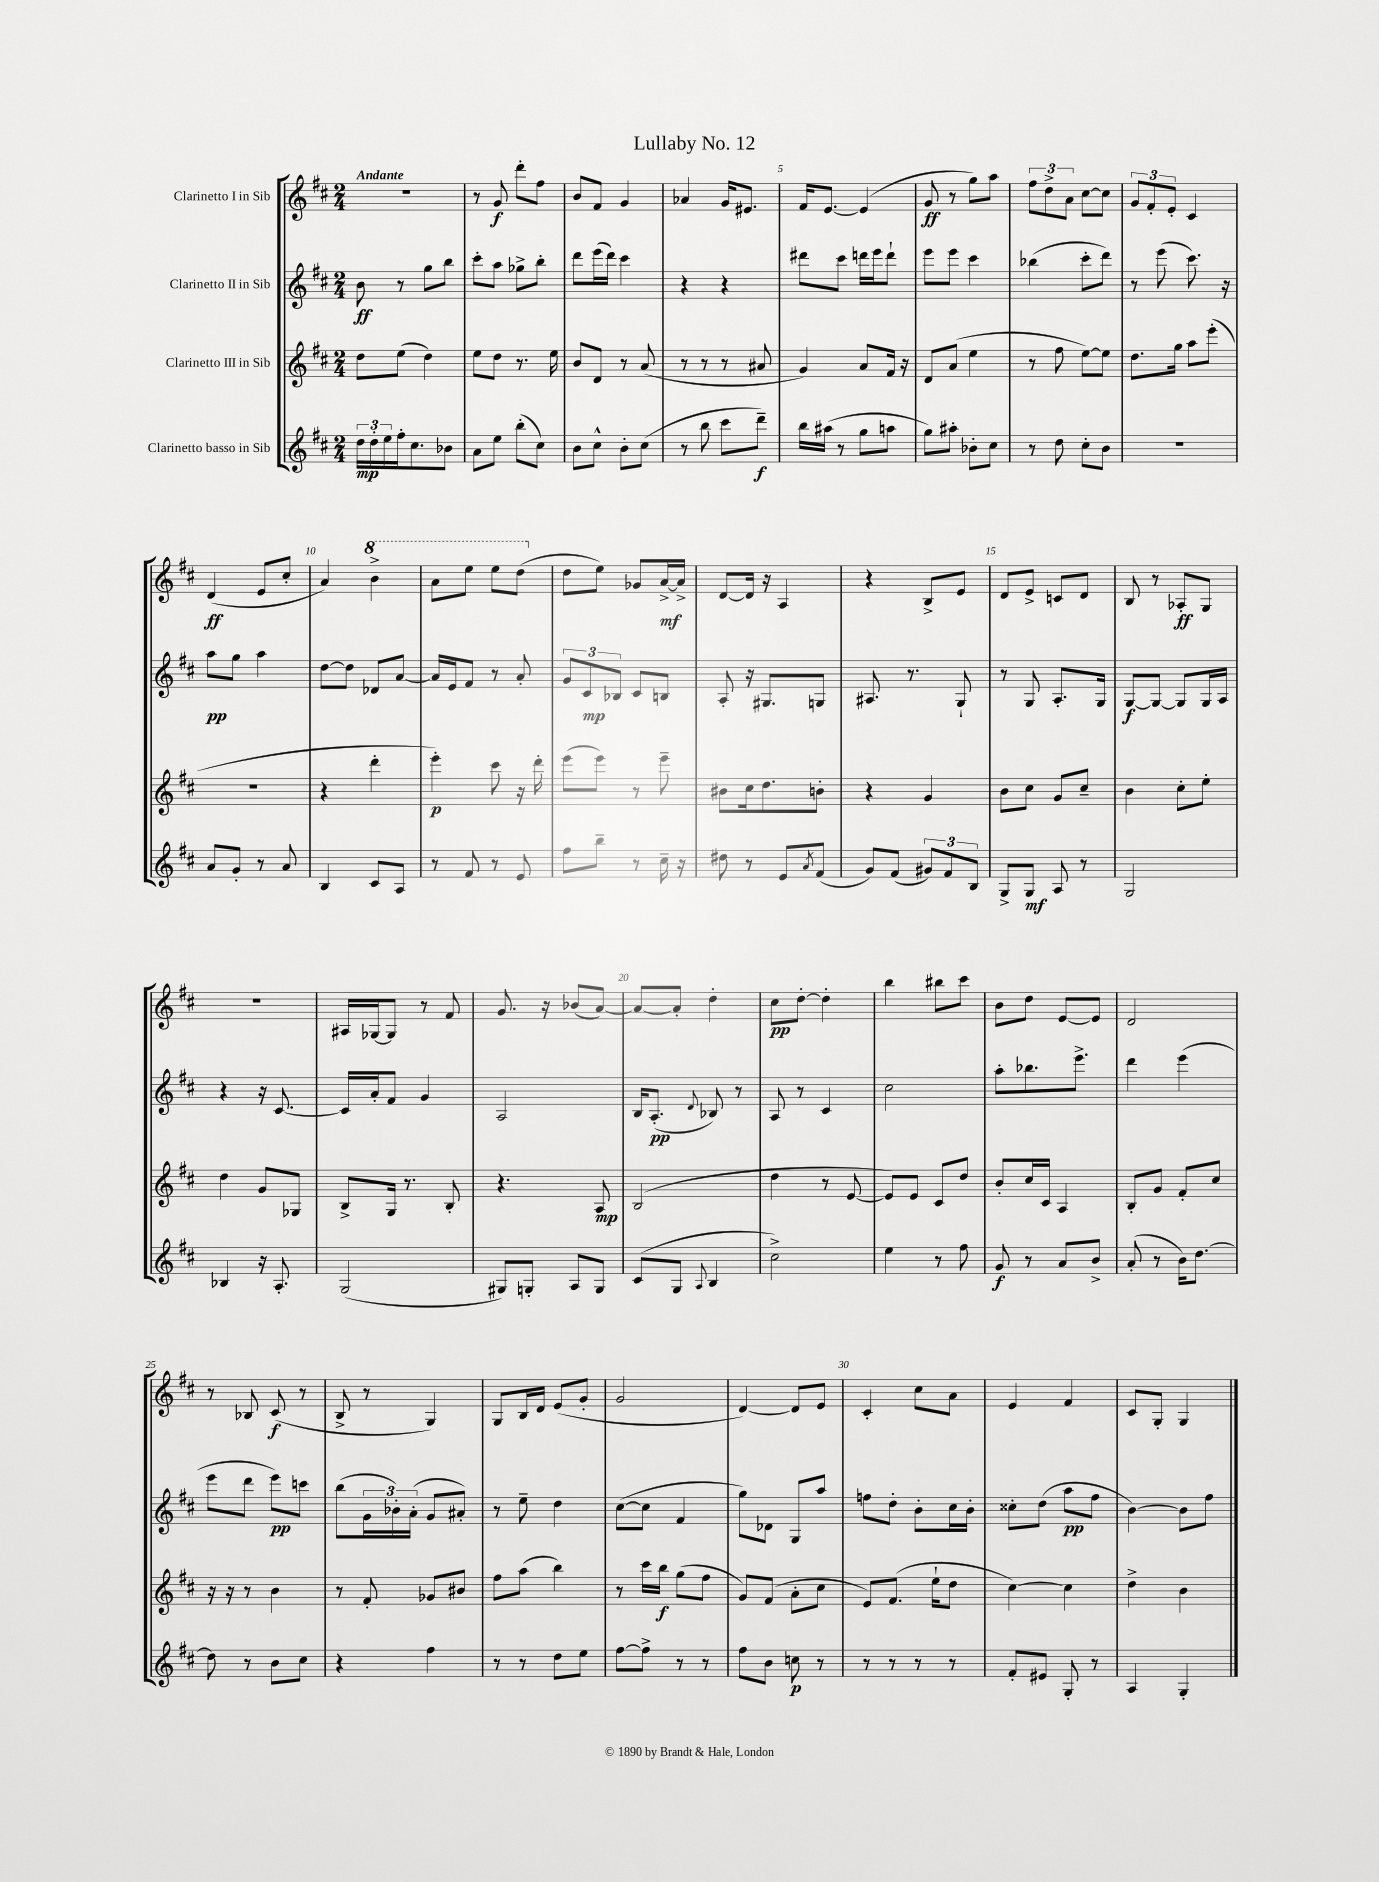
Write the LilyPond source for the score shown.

\header { title = "Lullaby No. 12" }
<<
\new StaffGroup <<
\new Staff = "s0" \with { instrumentName = "Clarinetto I in Sib" } {
    \clef treble \key d \major \numericTimeSignature \time 2/4 \tempo "Andante"
    r2 |
    r8 g'8\f d'''8-. fis''8 |
    b'8 fis'8 g'4 |
    aes'4 g'16 eis'8. |
    fis'16 e'8.~ e'4( |
    g'8\ff r8 g''8) a''8 |
    \tuplet 3/2 { fis''8 d''8-> a'8 } cis''8~ cis''8 |
    \tuplet 3/2 { g'8 fis'8-. e'8-. } cis'4 |
    d'4\ff( e'8 cis''8-. |
    a'4) \ottava #1 b''4-> |
    a''8 e'''8 e'''8 d'''8( \ottava #0 |
    d''8 e''8) ges'8 a'16~->\mf a'16-> |
    d'8~ d'16 r16 a4 |
    r4 b8-> e'8 |
    d'8 e'8-> c'8 d'8 |
    b8 r8 aes8-.\ff g8 |
    r2 |
    ais16 ges16~ ges8 r8 fis'8 |
    g'8. r16 bes'8( a'8~) |
    a'8~ a'8-. d''4-. |
    cis''8\pp d''8~-. d''4-. |
    b''4 bis''8 cis'''8 |
    b'8 d''8 e'8~ e'8 |
    d'2 |
    r8 bes8 cis'8\f( r8 |
    b8-> r8 g4) |
    g8 b16 d'16 e'8( g'8-. |
    g'2 |
    d'4~) d'8 e'8 |
    cis'4-. cis''8 a'8 |
    e'4 fis'4 |
    cis'8 g8-. g4 \bar "|." |
}
\new Staff = "s1" \with { instrumentName = "Clarinetto II in Sib" } {
    \clef treble \key d \major \numericTimeSignature \time 2/4
    b'8\ff r8 g''8 b''8 |
    cis'''8-. a''8 ges''8-> b''8-. |
    d'''8 e'''16( d'''16) cis'''4 |
    r4 r4 |
    dis'''8 cis'''8 d'''16 e'''16 d'''8-! |
    e'''8 e'''8 cis'''4 |
    bes''4( cis'''8-. d'''8) |
    r8 e'''8( cis'''8.) r16 |
    a''8\pp g''8 a''4 |
    d''8~ d''8 des'8 a'8~ |
    a'16 e'16 fis'8 r8 a'8-. |
    \tuplet 3/2 { g'8 cis'8\mp bes8 } cis'8 b8 |
    a8-. r16 gis8. g8 |
    ais8. r8. g8-! |
    r8 g8 a8.-. g16 |
    g8~\f g8~ g8 g16 a16 |
    r4 r16 cis'8.~ |
    cis'16 a'16-. fis'8 g'4 |
    a2 |
    b16 a8.-.\pp( \appoggiatura { d'8 } bes8) r8 |
    a8 r8 cis'4 |
    cis''2 |
    a''8-. bes''8. e'''8.-> |
    d'''4 e'''4( |
    e'''8 d'''8 e'''8\pp) c'''8 |
    b''8( \tuplet 3/2 { g'16 bes'16-.) a'16-.( } g'8 ais'8-.) |
    r8 e''8-- d''4 |
    cis''8~( cis''8 fis'4 |
    g''8) des'8 g8 a''8 |
    f''8 d''8-. b'8-. cis''16 b'16-. |
    cisis''8-. d''8( a''8\pp fis''8 |
    b'4~) b'8 fis''8 \bar "|." |
}
\new Staff = "s2" \with { instrumentName = "Clarinetto III in Sib" } {
    \clef treble \key d \major \numericTimeSignature \time 2/4
    d''8 e''8( d''4) |
    e''8 d''8 r8. e''16 |
    b'8 d'8 r8 a'8( |
    r8 r8 r8 ais'8 |
    g'4) a'8 fis'16 r16 |
    d'8 a'8( e''4 |
    r8 fis''8 e''8~) e''8 |
    d''8. g''16 a''8 e'''8-.( |
    r2 |
    r4 d'''4-. |
    e'''4-.\p) cis'''8 r16 d'''16-. |
    e'''8( e'''8) r8 e'''8-- |
    bis'8 cis''16 d''8. b'8-. |
    r4 g'4 |
    b'8 cis''8 g'8 cis''8-- |
    b'4 cis''8-. e''8-. |
    d''4 g'8 ges8 |
    b8-> g16 r8. b8-. |
    r4. a8\mp |
    b2( |
    d''4 r8 e'8~ |
    e'8) e'8 cis'8 d''8 |
    b'8-. cis''16 cis'16 a4 |
    b8-. g'8 fis'8-. cis''8 |
    r16 r16 r8 b'4 |
    r8 fis'8-. ges'8 bis'8 |
    fis''8 a''8( b''4) |
    r8 cis'''16 b''16\f g''8( fis''8 |
    g'8) fis'8( a'8-. cis''8 |
    e'8) fis'8.( e''16-! d''8 |
    cis''4~) cis''4 |
    d''4-> b'4 \bar "|." |
}
\new Staff = "s3" \with { instrumentName = "Clarinetto basso in Sib" } {
    \clef treble \key d \major \numericTimeSignature \time 2/4
    \tuplet 3/2 { d''16\mp d''16-. e''16 } fis''16-. cis''8. bes'8 |
    a'8 e''8 b''8-.( cis''8) |
    b'8 cis''8-^ b'8-. cis''8( |
    r8 b''8 cis'''8 d'''8--\f) |
    b''16 ais''16( r8 g''8 a''8 |
    g''8) ais''8-. bes'8-. cis''8 |
    r8 d''8 cis''8-. b'8 |
    R2 |
    a'8 g'8-. r8 a'8 |
    b4 cis'8 a8 |
    r8 fis'8 r8 e'8 |
    fis''8 b''8-- r8 cis''16-- r16 |
    dis''8 r8 e'8 \acciaccatura { a'8 } fis'8( |
    g'8) fis'8( \tuplet 3/2 { gis'8) fis'8 b8 } |
    g8-> g8\mf a8 r8 |
    g2 |
    bes4 r16 a8.-. |
    g2( |
    gis8) g8-. a8 g8 |
    cis'8( g8 \appoggiatura { a8 } b4 |
    cis''2->) |
    e''4 r8 fis''8 |
    g'8\f r8 a'8 b'8-> |
    a'8-.( r8 b'16) d''8.~ |
    d''8 r8 b'8 cis''8 |
    r4 fis''4 |
    r8 r8 d''8 e''8 |
    fis''8~ fis''8-> r8 r8 |
    fis''8 b'8 c''8\p r8 |
    r8 r8 r8 r8 |
    fis'8-. eis'8 g8-. r8 |
    a4 g4-. \bar "|." |
}
>>
>>
\layout { \context { \Score \override BarNumber.break-visibility = ##(#f #t #t) barNumberVisibility = #(every-nth-bar-number-visible 5) } }
